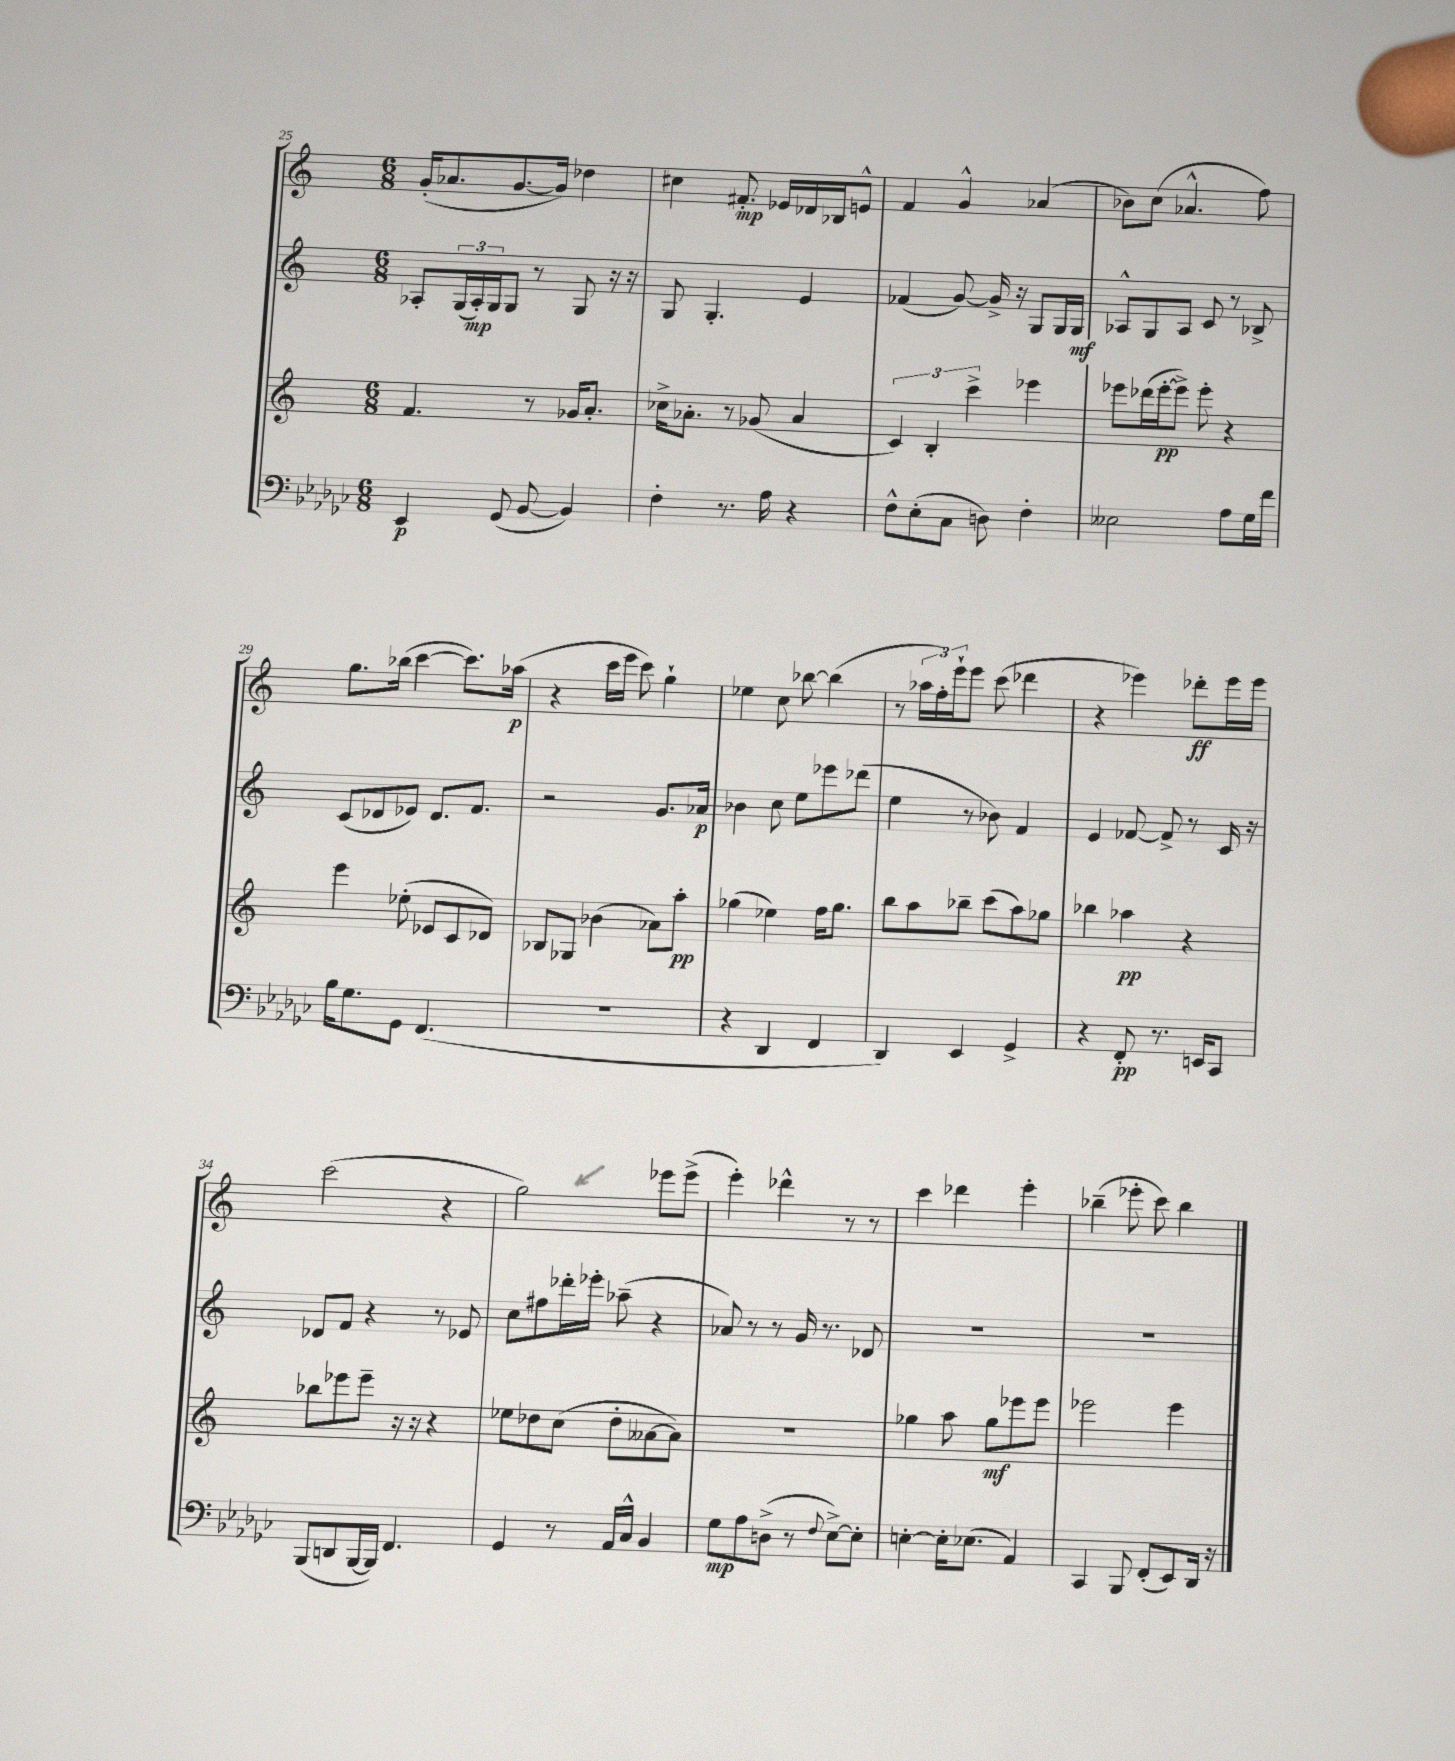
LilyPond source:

<<
\new StaffGroup <<
\new Staff = "s0" {
    \clef treble \key c \major \numericTimeSignature \time 6/8
    g'16-.( aes'8. g'8.~ g'16) des''4 |
    cis''4 fis'8.-.\mp ees'16 des'16 bes16 e'8-^ |
    f'4 g'4-^ aes'4( |
    bes'8) c''8( aes'4.-^ f''8) |
    g''8. bes''16( c'''4~ c'''8.) aes''16\p( |
    r4 c'''16 e'''16 c'''8) g''4-! |
    ees''4 c''8 bes''8~ bes''4( |
    r8 \tuplet 3/2 { aes''16 f''16-.) e'''16-! } e'''8 c'''8( des'''4 |
    r4 ees'''4) des'''8-.\ff ees'''16 ees'''16 |
    c'''2( r4 |
    g''2) ees'''8 ees'''8->( |
    e'''4-.) des'''4-^ r8 r8 |
    c'''4 des'''4 e'''4-. |
    bes''4--( ees'''8-. c'''8) bes''4 \bar "|." |
}
\new Staff = "s1" {
    \clef treble \key c \major \numericTimeSignature \time 6/8
    aes8-. \tuplet 3/2 { g16( aes16-.\mp) g16 } g8 r8 g8 r16 r16 |
    g8 g4.-. e'4 |
    fes'4( g'8~) g'16-> r16 g8 g16 g16\mf |
    aes8-^ g8 aes8 c'8 r8 bes8-> |
    c'8( des'8 ees'8) des'8. f'8. |
    r2 g'8. aes'16\p |
    bes'4 c''8 e''8 ees'''8 des'''8( |
    e''4 r8 bes'8) f'4 |
    e'4 fes'8~ fes'8-> r8 c'16 r16 |
    des'8 f'8 r4 r8 ees'8 |
    c''8 fis''8 des'''16-. ees'''16-. aes''8--( r4 |
    aes'8) r8 r8 g'16 r8. des'8 |
    R2. |
    R2. \bar "|." |
}
\new Staff = "s2" {
    \clef treble \key c \major \numericTimeSignature \time 6/8
    f'4. r8 ges'16 a'8.-. |
    ces''16-> aes'8.-. r8 ges'8( aes'4 |
    \tuplet 3/2 { c'4) b4-. c'''4-> } ees'''4 |
    ees'''8 des'''16( ees'''16~-.\pp ees'''8->) ees'''8-. r4 |
    e'''4 ees''8-.( ees'8 c'8 des'8) |
    bes8 ges8 bes'4( aes'8) a''8-.\pp |
    ges''4( ees''4) f''16 ges''8. |
    b''8 a''8 bes''8-- c'''8( a''8) ges''8 |
    bes''4 aes''4\pp r4 |
    bes''8 ees'''8 ees'''8-- r16 r16 r4 |
    ees''8 des''8 c''8( des''8-. aeses'8~ aeses'8) |
    R2. |
    ges''4 a''8 ges''8\mf ees'''8 ees'''8 |
    ees'''2 ees'''4 \bar "|." |
}
\new Staff = "s3" {
    \clef bass \key ges \major \numericTimeSignature \time 6/8
    ees,4\p ges,8( bes,8~ bes,4) |
    f4-. r8. aes16 r4 |
    f8-^ ees8-.( ces8 d8) f4-. |
    eeses2 aes8 ges16 f'16 |
    bes16 ges8. ges,8 f,4.( |
    R2. |
    r4 des,4 f,4 |
    des,4) ees,4 ges,4-> |
    r4 f,8-.\pp r8. e,16 ces,8 |
    bes,,8( d,8 bes,,16~ bes,,16) f,4. |
    ges,4 r8 aes,16 ces16-^ bes,4 |
    ges8\mp aes8 d8->( r8 \appoggiatura { f8 } ees8~->) ees8-. |
    e4~-. e16-. ees8.( aes,4) |
    ces,4 bes,,8 f,8-.( ees,8) des,16 r16 \bar "|." |
}
>>
>>
\layout { \context { \Score currentBarNumber = #25 } }
